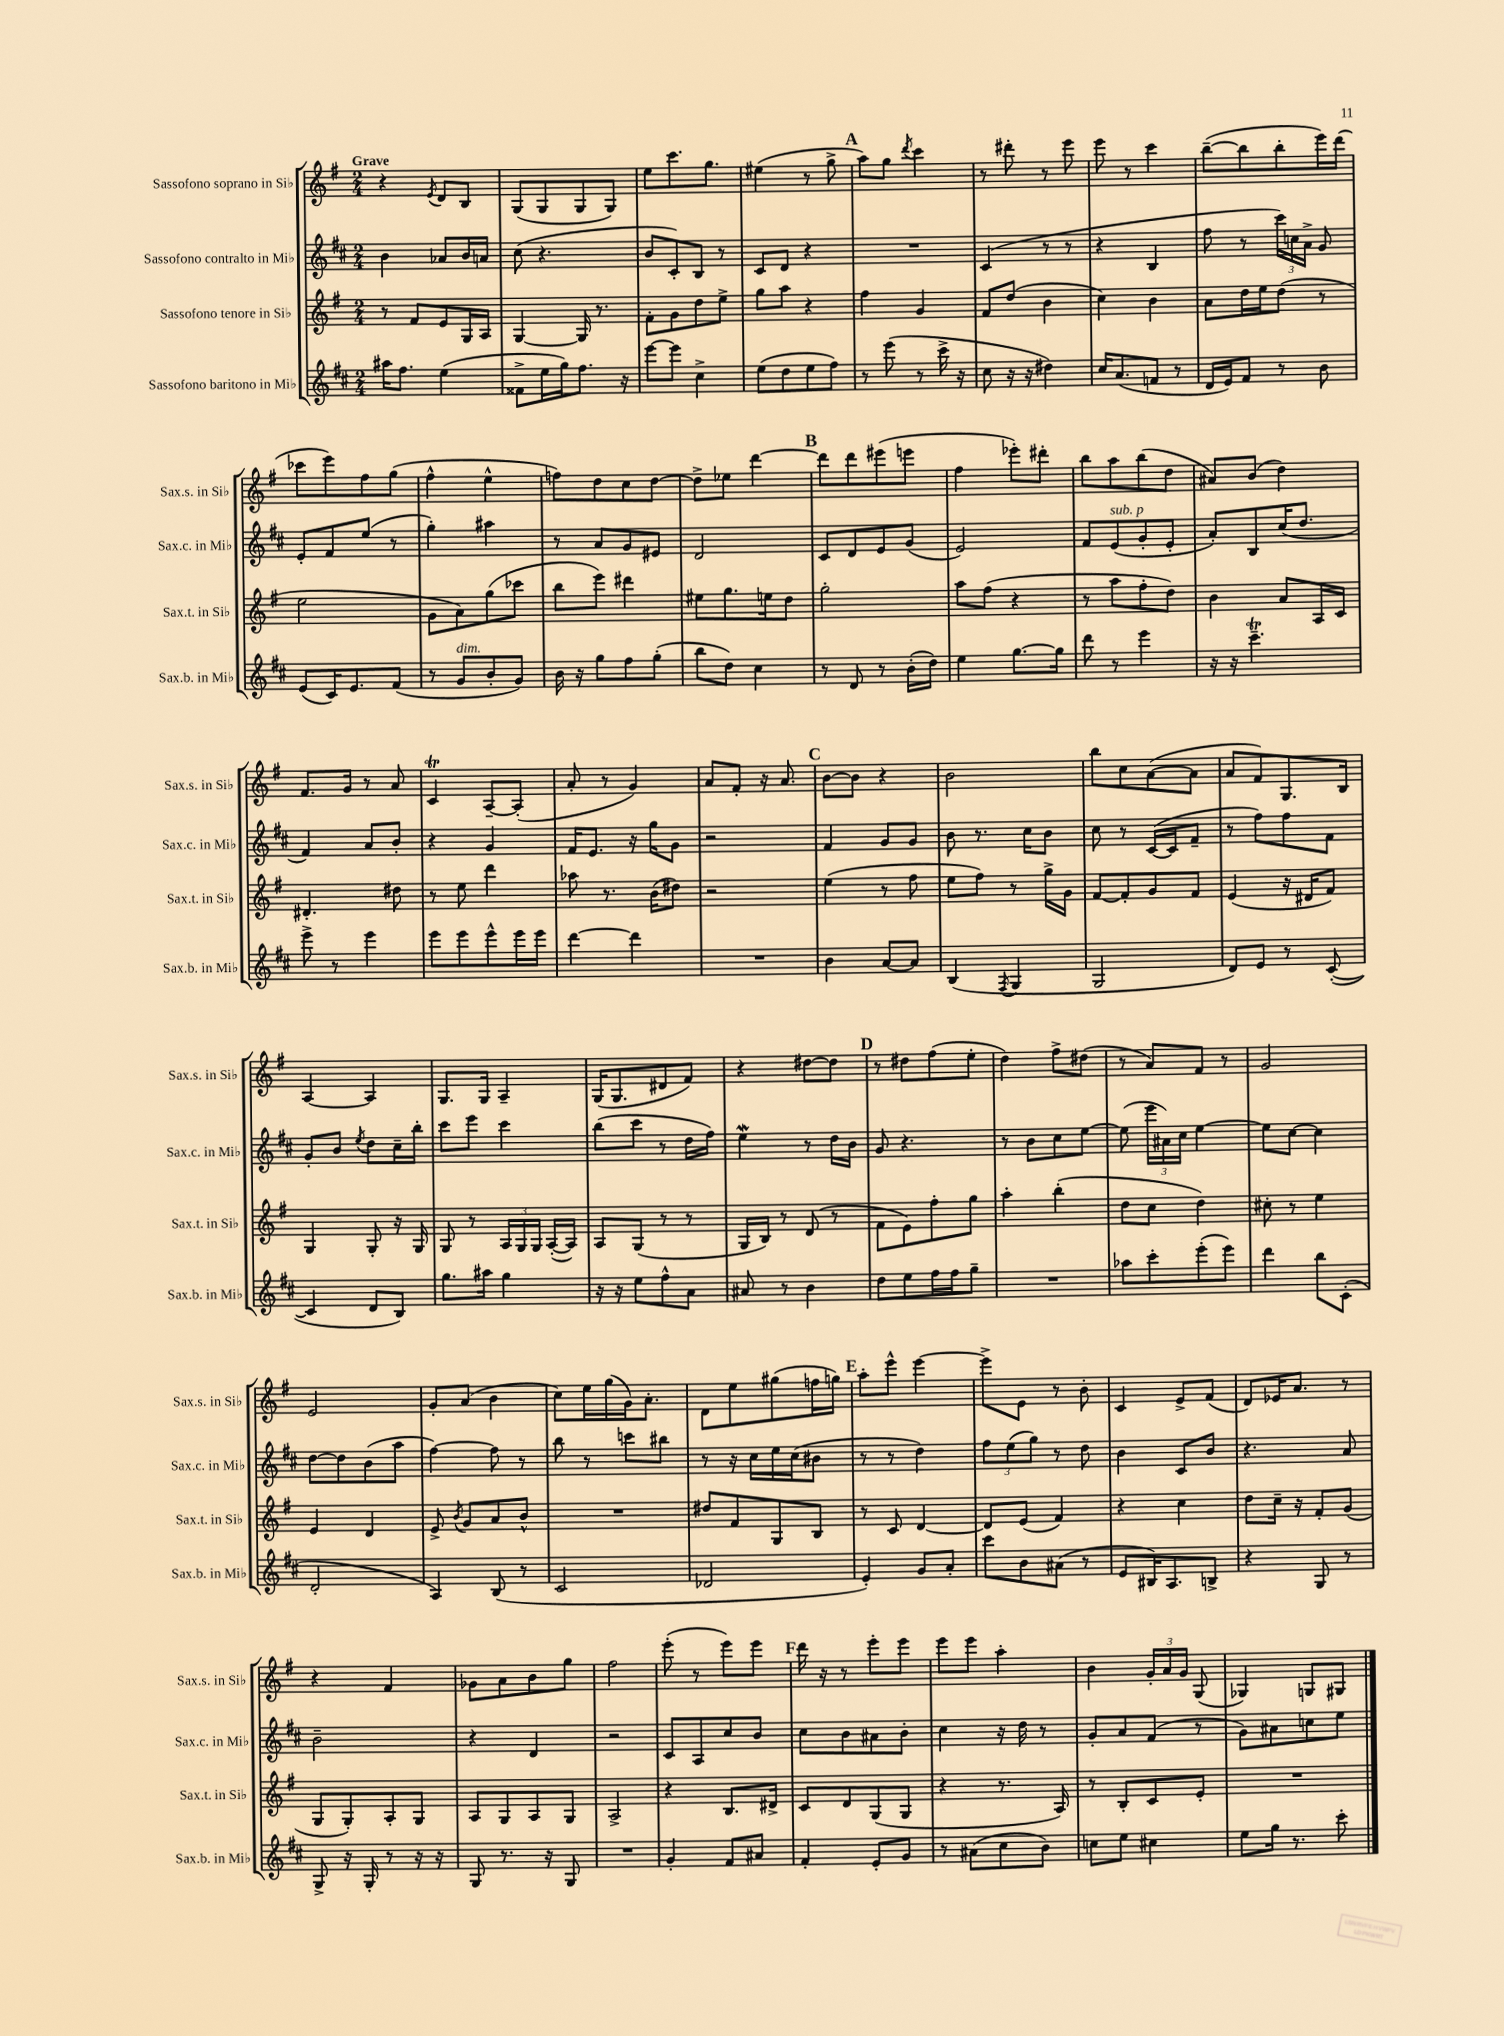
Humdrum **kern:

**kern	**kern	**kern	**kern
*staff4	*staff3	*staff2	*staff1
*clefG2	*clefG2	*clefG2	*clefG2
*k[f#c#]	*k[f#]	*k[f#c#]	*k[f#]
*M2/4	*M2/4	*M2/4	*M2/4
16aa#	8r	4b	4r
8.ff#	.	.	.
.	8f#	.	.
.	.	.	8qe
(4ee	8e	8a-	8d
.	16G	16b	8B
.	16A	16a	.
=	=	=	=
8f##^	[4G	(8cc#	(8G
16ee	.	4.r	8G
16gg)	.	.	.
8.ff#	16G]	.	8G
.	8.r	.	.
.	.	.	8G)
16r	.	.	.
=	=	=	=
[8eee	8f#'	8b	8ee
8eee]	8g	8c#')	8.ccc
4cc#^	8dd	8B	.
.	.	.	8.gg
.	8ee^	8r	.
=	=	=	=
(8ee	8gg	8c#	(4ee#
8dd	8aa	8d	.
8ee	4r	4r	8r
8ff#)	.	.	8gg^
=	=	=	=
8r	4ff#	2r	8aa)
(8eee	.	.	8gg
.	.	.	8qddd
8r	4g	.	4ccc
16ccc#^	.	.	.
16r	.	.	.
=	=	=	=
8cc#	8f#	(4c#	8r
16r	(8dd	.	8ddd#'
16r	.	.	.
4dd#)	4b	8r	8r
.	.	8r	8eee
=	=	=	=
16cc#	4cc)	4r	8eee
(8.a	.	.	.
.	.	.	8r
8f	4b	4B	4ccc
8r	.	.	.
=	=	=	=
16d	8a	8ff#	([8bb~
16e)	.	.	.
8f#	16dd	8r	8bb]
.	16ee	.	.
8r	(8dd	24ccc#)	8bb'
.	.	24cc	.
.	.	24a^	.
8b	8r	8g	16eee)
.	.	.	(16ddd
=	=	=	=
(8e	2ee	8e'	8ccc-
16c#)	.	8f#	8eee)
8.e	.	.	.
.	.	(8ee	8ff#
(8f#	.	8r	(8gg
=	=	=	=
8r	8g	4gg')	4ff#^^
8g	8a)	.	.
8b'	(8gg	4aa#	4ee^^
8g)	8ccc-	.	.
=	=	=	=
16b	8bb	8r	8ff)
16r	.	.	.
8gg	8eee)	8a	8dd
8ff#	4ddd#	8g	8cc
(8gg'	.	8e#	[8dd
=	=	=	=
8bb	8ee#	2d	8dd^]
8dd)	8.gg	.	8ee-
4cc#	.	.	[4ddd
.	16ee	.	.
.	8dd	.	.
=	=	=	=
8r	2gg'	8c#	8ddd]
8d	.	8d	8ddd
8r	.	8e	(8eee#
(16b'	.	(8g	8eee
16dd)	.	.	.
=	=	=	=
4ee	8aa	2e)	4ff#
.	(8ff#	.	.
[8.gg	4r	.	8eee-')
.	.	.	8ddd#'
16gg]	.	.	.
=	=	=	=
8ddd	8r	8f#	8bb
8r	8aa	(8e	8aa
4eee	8ff#'	8g'	(8bb
.	8dd)	8e'	8dd
=	=	=	=
16r	4b	8a')	8a#)
16r	.	.	.
4.ccc#~	.	8B	(8b
.	8a	(16cc#	4dd)
.	.	8.dd	.
.	16A	.	.
.	16c	.	.
=	=	=	=
8eee^	4.d#'	4f#)	8.f#
8r	.	.	.
.	.	.	16g
4eee	.	8a	8r
.	8dd#	8b'	8a
=	=	=	=
8eee	8r	4r	4c
8eee	8ee	.	.
8eee^^	4ddd	4g	[8A~
16eee	.	.	(8A']
16eee	.	.	.
=	=	=	=
[4ddd	8aa-	16f#	8a'
.	.	8.e	.
.	8.r	.	8r
4ddd]	.	16r	4g)
.	(16b	16gg	.
.	8dd#)	8g	.
=	=	=	=
2r	2r	2r	8a
.	.	.	8f#'
.	.	.	16r
.	.	.	8.a
=	=	=	=
4b	(4ee	4f#	[8b
.	.	.	8b]
[8a	8r	8g	4r
8a]	8ff#	8g	.
=	=	=	=
(4B	8ee	8b	2b
.	8ff#)	8.r	.
8qF#	.	.	.
4G	8r	.	.
.	.	16cc#	.
.	16gg^	8b	.
.	16g	.	.
=	=	=	=
2G	[8f#	8cc#	8bb
.	8f#']	8r	8cc
.	8g	([16c#	([8a
.	.	16c#]	.
.	8f#	8f#~	8a]
=	=	=	=
8d)	(4e	8r	8a
8e	.	8ff#)	8f#)
8r	16r	8ff#	8.G
.	16d#	.	.
([8c#'	8f#)	8f#	.
.	.	.	16B
=	=	=	=
4c#]	4G	8g'	[4A
.	.	8b	.
.	.	8qee	.
8d	8G'	8dd	4A]
8B)	16r	16cc#~	.
.	16G	16bb'	.
=	=	=	=
8.gg	8G	8ccc#	8.G
.	8r	8eee	.
16aa#	.	.	16G
4gg	24A	4ccc#	4A~
.	24G	.	.
.	24G	.	.
.	([16A'	.	.
.	16A])	.	.
=	=	=	=
16r	8A	(8bb	(16G
16r	.	.	8.G
8ee	(8G	8ccc#	.
8ff#^^	8r	8r	8d#
8a	8r	16dd	8f#)
.	.	16ff#)	.
=	=	=	=
8a#	16G	4ee	4r
.	16B)	.	.
8r	8r	.	.
4b	(8d	8r	[8dd#
.	8r	16dd	8dd#]
.	.	16b	.
=	=	=	=
8dd	8f#	8g	8r
8ee	8e)	4.r	8dd#
16ff#	8ff#'	.	(8ff#
16ff#	.	.	.
8gg~	8gg	.	8ee'
=	=	=	=
2r	4aa'	8r	4dd)
.	.	8b	.
.	(4bb'	8cc#	8ff#^
.	.	[8ee	(8dd#
=	=	=	=
8aa-	8dd	(8ee]	8r
8ccc#'	8cc	24eee	8a)
.	.	24a#)	.
.	.	24cc#	.
(8eee'	4dd)	[4ee	8f#
8eee)	.	.	8r
=	=	=	=
4ddd	8cc#'	8ee]	2g
.	8r	[8cc#	.
8bb	4ee	4cc#]	.
(8c#'	.	.	.
=	=	=	=
2d'	4e	[8dd	2e
.	.	8dd]	.
.	4d	(8b	.
.	.	8aa	.
=	=	=	=
4A)	8e^	[4ff#)	8g'
.	8qb	.	.
.	8g	.	(8a
(8B	8a	8ff#]	4b
8r	8b^^	8r	.
=	=	=	=
2c#	2r	8bb	8cc)
.	.	8r	16ee
.	.	.	(16gg
.	.	8ccc	16g)
.	.	.	8.a'
.	.	8bb#	.
=	=	=	=
2d-	8dd#	8r	8d
.	8f#	16r	8ee
.	.	16cc#	.
.	8G	16ee	(8gg#
.	.	(16cc#	.
.	8B	8b#	16ff
.	.	.	16gg)
=	=	=	=
4e')	8r	8r	8aa'
.	8c	8r	8eee^^
8g	[4d	4dd)	[4eee
8a'	.	.	.
=	=	=	=
8ccc#	8d]	12ff#	8eee^]
.	.	(12ee	.
8b	(8e	.	8e
.	.	12gg)	.
(8a#	4f#)	8r	8r
8r	.	8dd	8b'
=	=	=	=
8e	4r	4b	4c
16B#)	.	.	.
8.A	.	.	.
.	4cc	8c#	8e^
8B^	.	8b	(8f#
=	=	=	=
4r	8dd	4.r	8d)
.	16cc~	.	16e-
.	16r	.	8.a
8G	8f#'	.	.
8r	(8g	8a	8r
=	=	=	=
8G^	8G	2b~	4r
16r	8G')	.	.
16G'	.	.	.
8r	8A'	.	4f#
16r	8G	.	.
16r	.	.	.
=	=	=	=
8G	8A	4r	8g-
8.r	8G	.	8a
.	8A	4d	8b
16r	.	.	.
8G	8G	.	8gg
=	=	=	=
2r	2A^	2r	2ff#
=	=	=	=
4g'	4r	8c#	(8eee'
.	.	8A	8r
8f#	8.B	8cc#	8eee)
8a#	.	8b	8eee
.	16d#^	.	.
=	=	=	=
4f#'	8c	8cc#	16ddd
.	.	.	16r
.	8d	8b	8r
8e'	(8G	8a#	8eee'
8g	8G	8b'	8eee
=	=	=	=
8r	4r	4cc#	8eee
(8a#	.	.	8eee
8cc#	8.r	16r	4aa'
.	.	16dd	.
8b)	.	8r	.
.	16A)	.	.
=	=	=	=
8cc	8r	8g'	4b
8ee	8B'	8a	.
4cc#	8c	(8f#	24g'
.	.	.	24a
.	.	.	24g
.	8e'	8r	(8G
=	=	=	=
8ee	2r	8g)	4G-)
16gg	.	8a#	.
8.r	.	.	.
.	.	8cc	8G
8ccc#'	.	8ee	8G#
==	==	==	==
*-	*-	*-	*-
